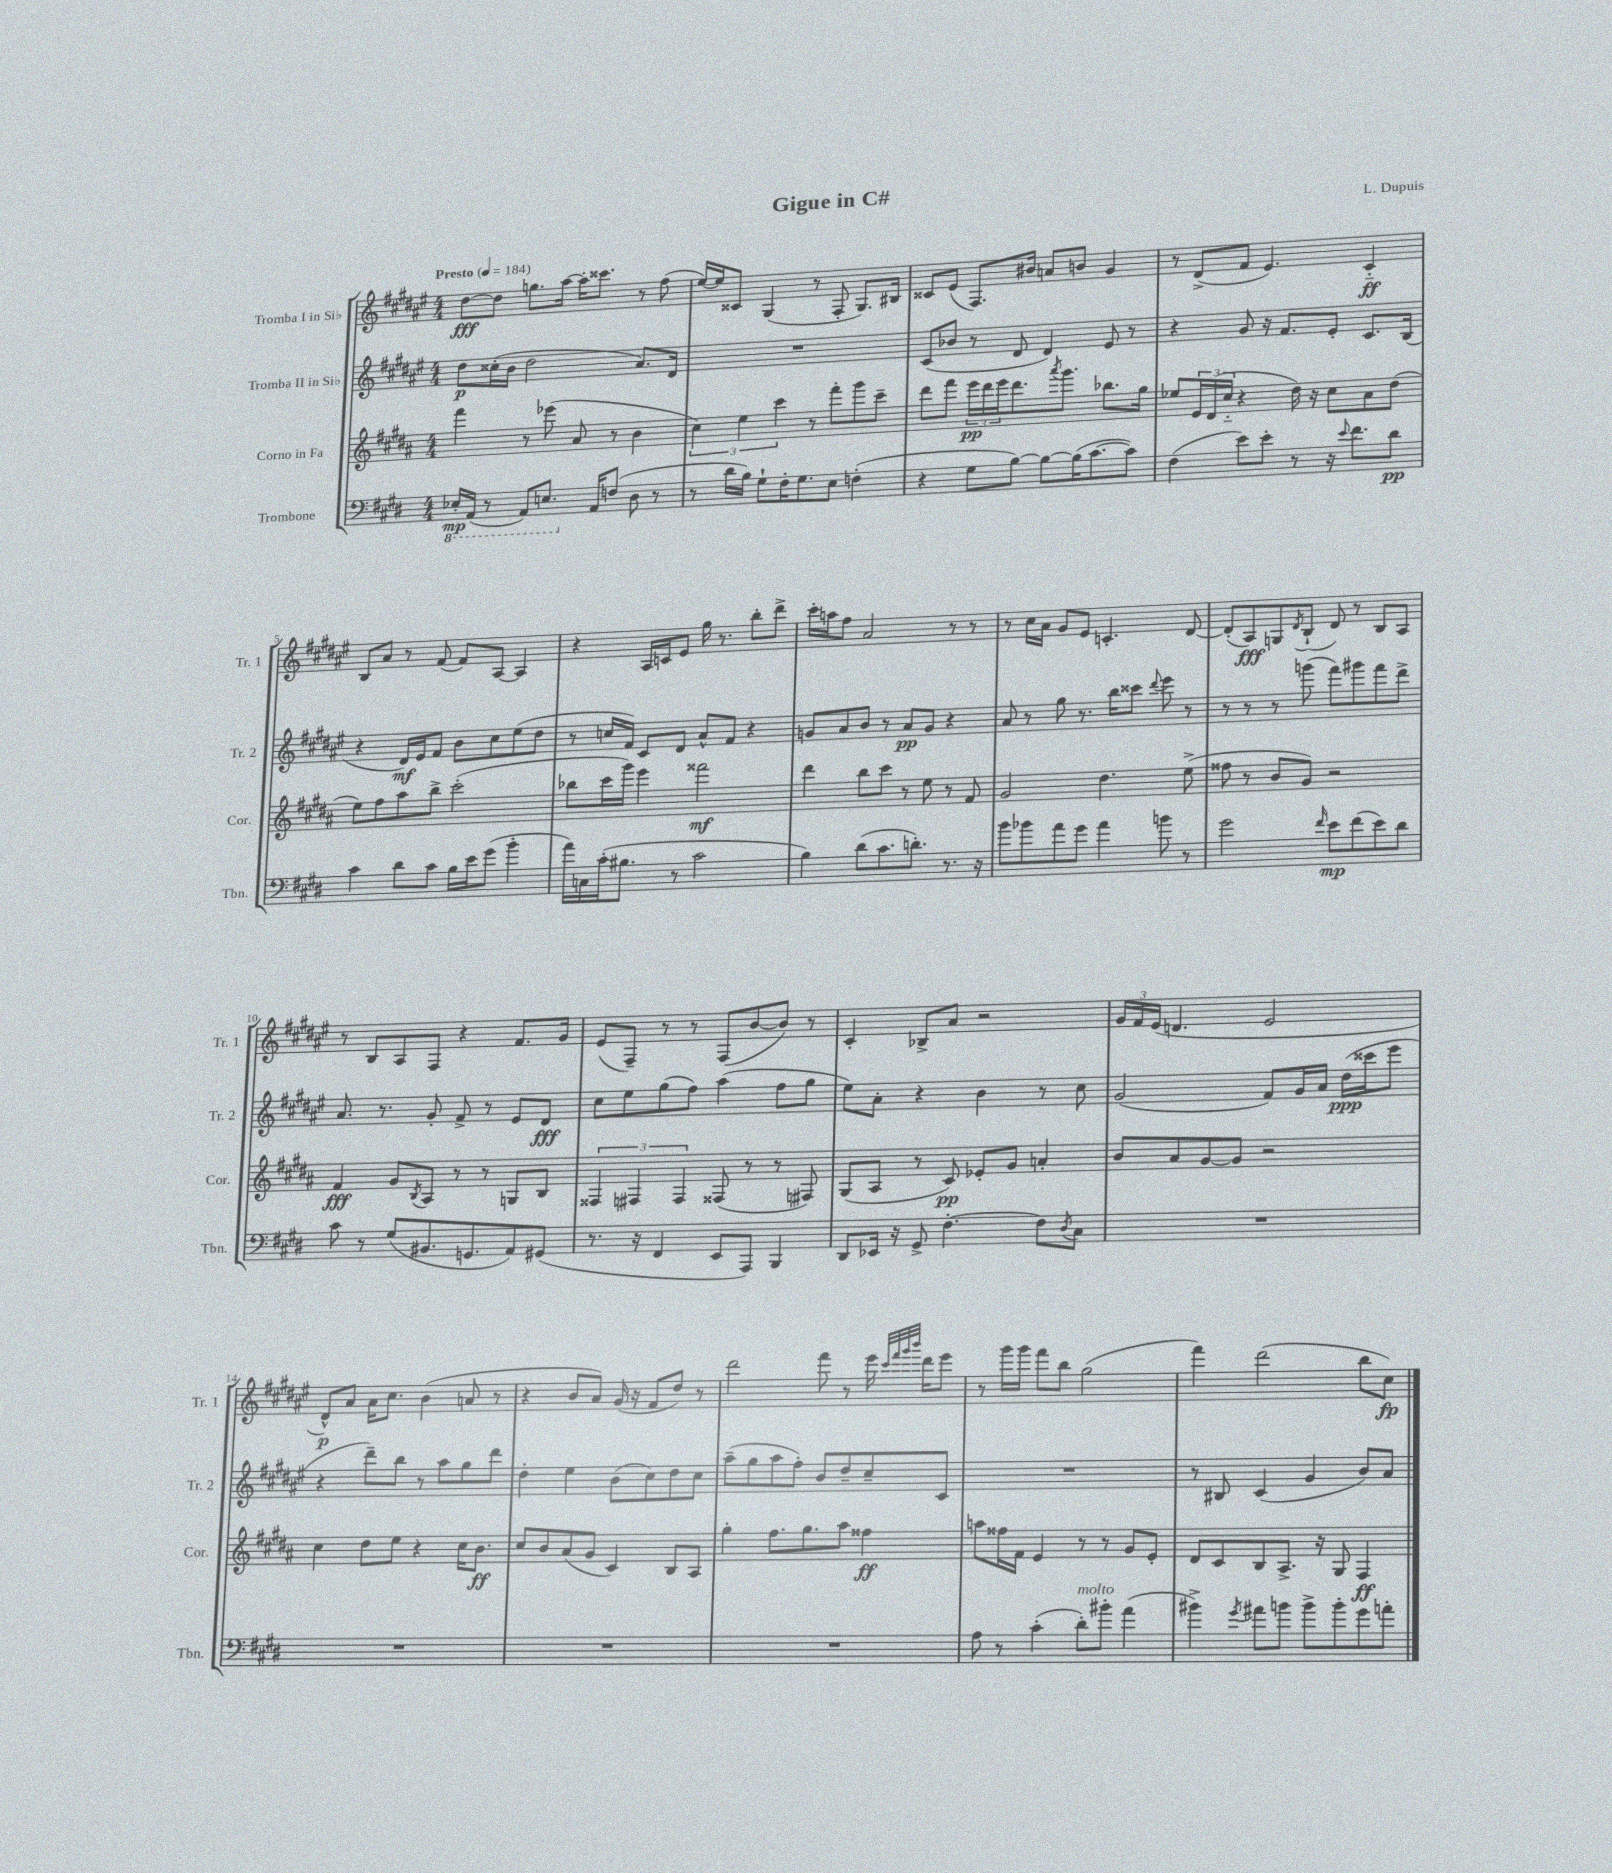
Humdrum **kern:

**kern	**kern	**kern	**kern
*staff4	*staff3	*staff2	*staff1
*clefF4	*clefG2	*clefG2	*clefG2
*k[f#c#g#d#]	*k[f#c#g#d#a#]	*k[f#c#g#d#a#e#]	*k[f#c#g#d#a#e#]
*M4/4	*M4/4	*M4/4	*M4/4
*MM184	*MM184	*MM184	*MM184
16EE-'/LL	4fff#\	8dd#\L	[8dd#\L
(16AAA/JJ	.	.	.
8r	.	(16cc##'\L	8dd#\]J
.	.	16b\JJ	.
8AAA/L)	8r	2dd#\	8.gg\L
8.EE/J	(8eee-\	.	.
.	.	.	[16aa#\Jk
.	8a#/	.	16aa#'\]LK
16AA/LK	.	.	8.ccc##\J
(8F/J	8r	.	.
8D#\	4b\	8.a#/L)	8r
8r	.	.	(8ff#\
.	.	16d#/Jk	.
=	=	=	=
8r	6cc#\)	1r	[16ee#/LL)
.	.	.	16ee#/]J
16d#\LL	.	.	8c##/J
.	6ee\	.	.
16B\JJ)	.	.	.
8G#`\L	.	.	(4G#/
.	6ccc#\	.	.
16F#'\K	.	.	.
8.G#\	.	.	.
.	8r	.	8r
8E\J	8fff#'\L	.	8F#'/
(4F'\	8ggg#\	.	8.G#/L)
.	8ccc#~\J	.	.
.	.	.	16B#/Jk
=	=	=	=
4r	8ddd#\L	(8c#/L	8c##/L
.	8fff#\J	8b-/J	(8e#/J
8G#\L	24eee\LL	8r	8.F#/L)
.	24ddd#\	.	.
.	24eee\J	.	.
[8B\J)	8.ddd#\	8d#/	.
.	.	.	16b#/Jk
8B\_L	.	4d#/)	8a/L
.	8qaaa#/	.	.
.	8.ggg#\J	.	.
(16B\]K	.	.	8b/J
[8.c#\	.	.	.
.	8.bb-\L	8e#/	4g#/
8c#\]J)	.	8r	.
.	16gg#\Jk	.	.
=	=	=	=
(4F#\	8ee-/L	4r	8r
.	24e/L	.	(8d#^/L
.	(24d#/	.	.
.	24cc#'~/JJ	.	.
8e\L)	4r	8g#/	8f#/J
8e'\J	.	16r	4.e#/)
.	.	8.f#/L	.
8r	16dd#\)	.	.
.	16r	.	.
16r	8cc#\L	8e#'/J	.
8qqe/	.	.	.
8.f#\L	.	.	.
.	8a#\	8.c#/L	4c#'~/
8d#\J	(8dd#\J	.	.
.	.	(16B/Jk	.
=	=	=	=
4c#\	8ee\L)	4r	8B/L
.	8ff#\	.	8a#/J
8d#\L	8aa#\	16d#/LL)	8r
.	.	16e#/J	.
8c#\J	8bb^\J	8f#/J	(8f#/
16B\LL	(2ccc#'\	8b\L	8f#/L)
16e\J	.	.	.
(8g#\J	.	8cc#\	[8A#/J
4b'\	.	(8ee#\	4A#/]
.	.	8dd#\J	.
=	=	=	=
16a\LL)	8bb-\L	8r	4r
16C\	.	.	.
(16c#'\J	16ccc#\L	16cc/LL	.
8.B#\J	16ggg#\JJ)	16f#/JJ)	.
.	4eee\	8c#/L	16A#/LL
.	.	.	16c/J
8r	.	8d#/J	8e#/J
2c#\	2fff##\	8a#^^/L	16gg#\
.	.	.	8.r
.	.	8f#/J	.
.	.	4r	8bb'\L
.	.	.	8ddd#^\J
=	=	=	=
4B\)	4ddd#\	8g/L	16ccc#'\LL
.	.	.	16aa\J
.	.	8a#/	8ff#\J
(8d#\L	8bb\L	8b/J	2a#/
8.c#\	8ccc#\J	8r	.
.	8r	8a#/L	.
8.d'\J)	.	.	.
.	8ee\	8g/J	.
8.r	8r	4r	8r
.	8f#/	.	8r
16r	.	.	.
=	=	=	=
8b\L	2g#/	8a#/	8r
8b-\	.	8r	16cc#\LL
.	.	.	16a#\JJ
8a\	.	8gg#\	8g#/L
8g#\J	.	8.r	8e#/J
4a\	4.dd#\	.	4.c'/
.	.	16bb\LK	.
.	.	8ccc##\J	.
.	.	8qqddd#/	.
8b\	.	8eee#\	.
8r	(8ee^\	8r	[8d#/
=	=	=	=
2g#\	8ff##\	8r	(8d#'/]L
.	8r	8r	8A#/)
.	8b/L	8r	8G/
.	.	.	8qd#/
.	8g#/J)	(8ggg\	(8B`/J
16qqf#/	.	.	.
8e\L	2r	8fff#\L)	8d#/)
(8f#\	.	8ggg#\	8r
8e\)	.	8fff#\	8B/L
8d#\J	.	8ddd#^\J	8A#/J
=	=	=	=
8c#\	4f#/	8.a#/	8r
8r	.	.	8B/L
.	.	8.r	.
(8G#/L	8g#/L	.	8A#/
.	8qB/	.	.
8.BB#/	8A#/J	8g#'/	8F#/J
.	8r	8f#^/	4r
8.GG/	.	.	.
.	8r	8r	.
8AA/)	8G/L	8e#/L	8.f#/L
(8GG#/J	8B/J	8d#/J	.
.	.	.	16g#/Jk
=	=	=	=
8.r	6F##/	8cc#\L	(8e#/L
.	.	8ee#\	8F#~/J)
.	6F#/	.	.
16r	.	.	.
4FF#/	.	(8gg#\	8r
.	6F#/	.	.
.	.	8ff#\J)	8r
8EE/L	(8F##/	(4aa#\	(8F#/L
8AAA/J)	8r	.	[8b/
4BBB/	8r	8ff#\L	8b/]J)
.	8F#/)	8gg#\J	8r
=	=	=	=
8DD#/L	(8G#/L	8ee#\L)	4c#'/
16EE-/Jk	8A#/J	8a#'\J	.
16r	.	.	.
8GG#^/	8r	4r	8B-^/L
[4.F#'\	8c#/)	.	8a#/J
.	8e-'/L	4b\	2r
.	8g#/J	.	.
8F#\]L	4a'/	8r	.
8qD#/	.	.	.
8C#\J	.	8cc#\	.
=	=	=	=
1r	8b/L	(2g#/	24g#/LL
.	.	.	24f#/
.	.	.	(24e#/JJ
.	8a#/	.	4.d/
.	[8g#/	.	.
.	8g#/]J	.	.
.	2r	8f#/L)	2e#/
.	.	16g#/L	.
.	.	16a#/JJ	.
.	.	(16dd#\LL	.
.	.	16ccc##\J	.
.	.	8eee#\J	.
=	=	=	=
1r	4cc#\	4r	8d#^^/L)
.	.	.	8a#/J
.	8dd#\L	8ddd#~\L)	16a#\LK
.	.	.	8.cc#\J
.	8ee\J	8bb\J	.
.	4r	8r	(4b\
.	.	8aa#\L	.
.	16cc#\LK	8gg#\	8a/
.	8.b\J	.	.
.	.	8ddd#\J	8r
=	=	=	=
1r	8cc#/L	4dd#'\	4r
.	8b/	.	.
.	(8a#/	4ee#\	8b/L
.	8g#/J	.	8a#/J)
.	4c#/)	(8b\L	(16g#/
.	.	.	16r
.	.	8cc#\)	8f#/L
.	8B/L	8dd#\	8dd#/J)
.	8A#/J	8cc#\J	8r
=	=	=	=
1r	4gg#'\	(8aa#~\L	2ddd#\
.	.	8gg#\	.
.	8.ff#\L	8aa#\	.
.	.	8ff#'\J)	.
.	8.gg#\	.	.
.	.	8b/L	8fff#\
.	8aa#\J	8dd#~/	8r
.	4ff##\	8cc#~/	16eee#\
.	.	.	32qqccc#/LLL
.	.	.	32qqfff#/
.	.	.	32qqggg#/
.	.	.	32qqbbb/JJJ
.	.	.	16ddd#\LK
.	.	8c#/J	8eee#\J
=	=	=	=
8A\	8aa\L	1r	8r
8r	16ff##\L	.	16ggg#\LL
.	16f#\JJ	.	16ggg#\JJ
(4c#'\	4e/	.	8fff#\L
.	.	.	8bb\J
8d#'\L)	8r	.	(2gg#\
8b#'\J	8r	.	.
(4a\	8g#/L	.	.
.	8e'/J	.	.
=	=	=	=
4b#^\)	8d#/L	8r	4fff#\)
.	8c#/	8B#/	.
8qg#/	.	.	.
8a#\L	8B/	(4c#/	(2ddd#\
8b\J	8.A#^/J	.	.
8b^\L	.	4g#/	.
.	16r	.	.
8b'\	8G#/	.	.
8g#\	4F#/	8b/L)	8bb\L
8a'\J	.	8a#/J	8cc#\J)
==	==	==	==
*-	*-	*-	*-
